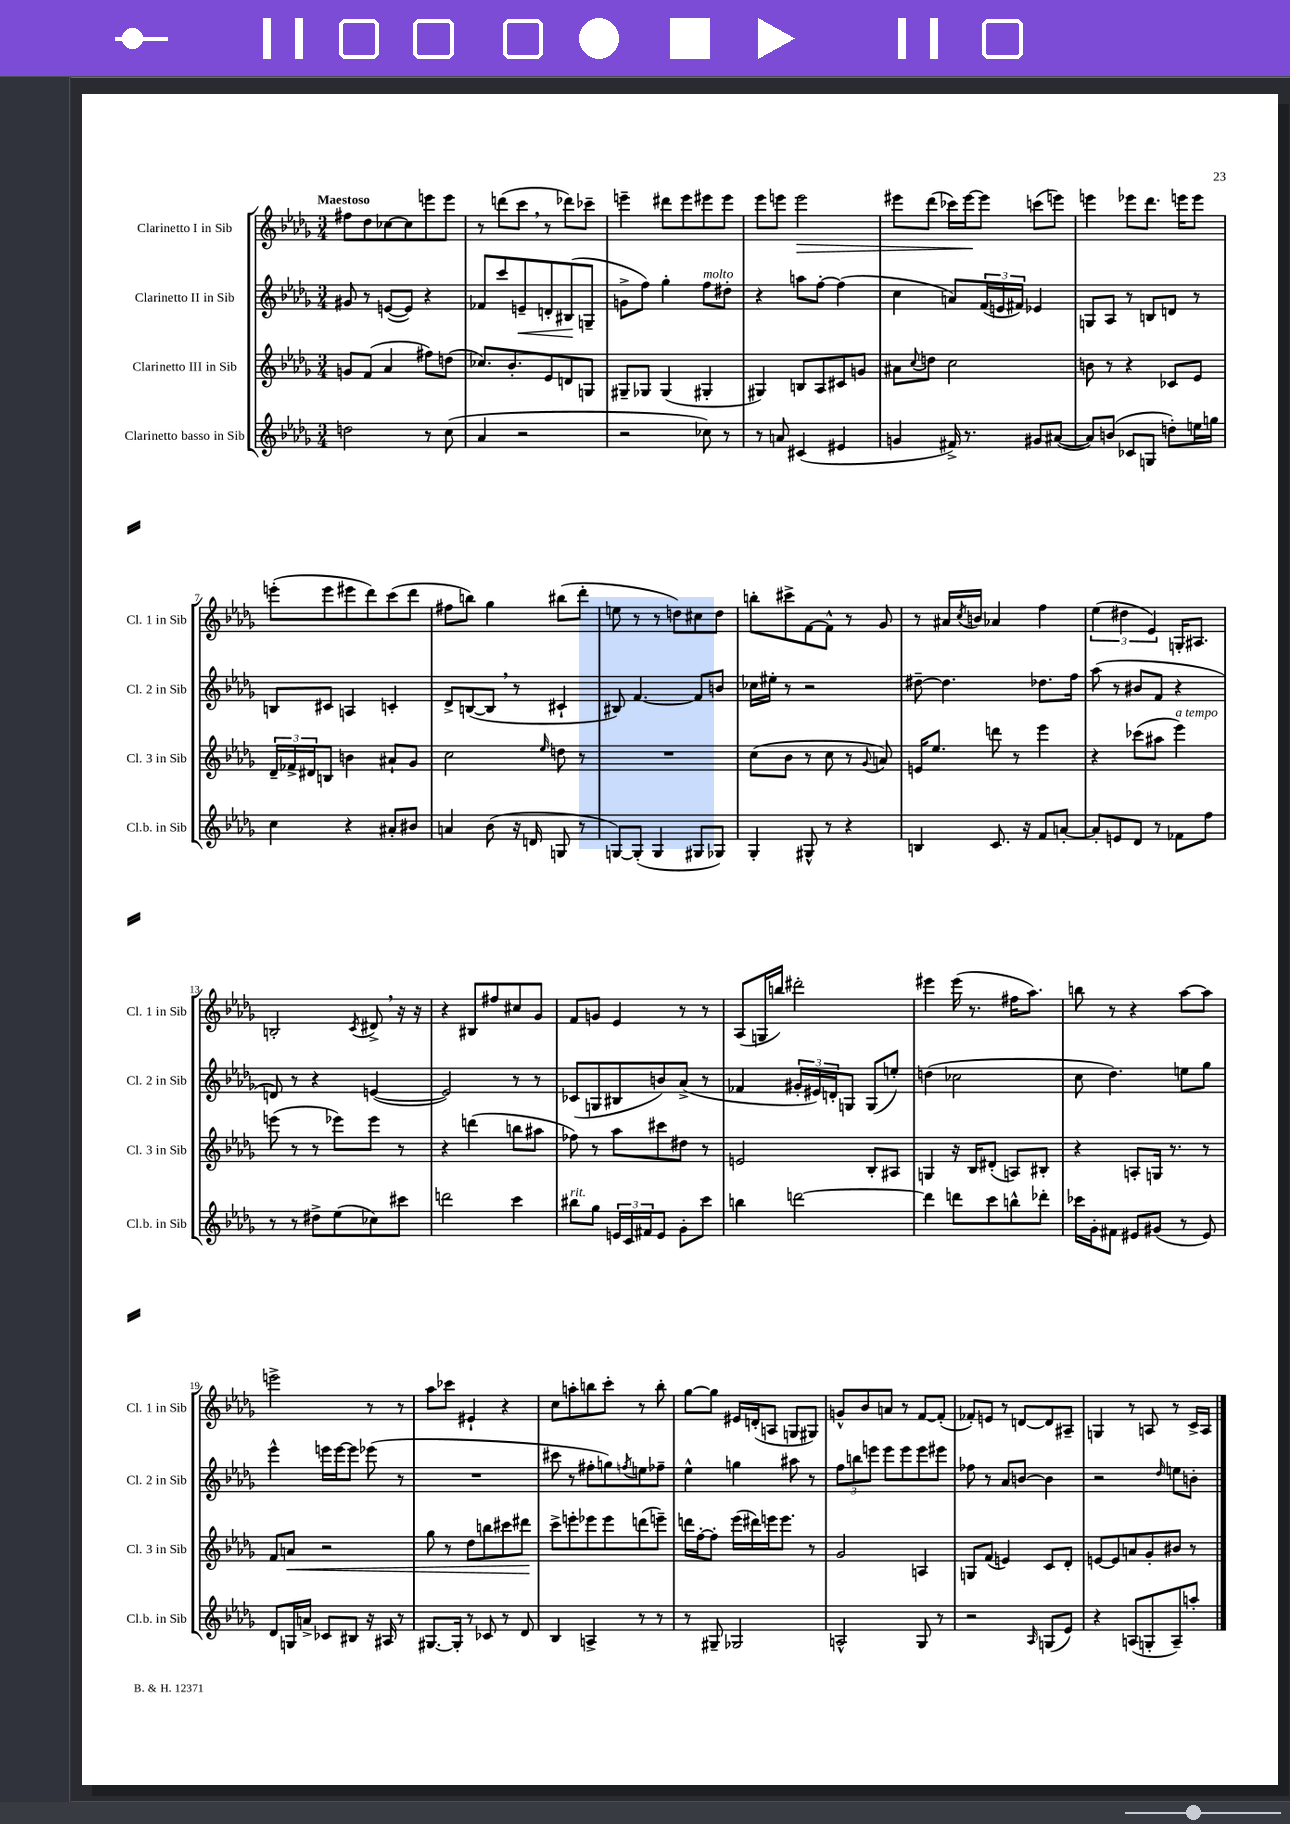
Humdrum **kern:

**kern	**kern	**dynam	**kern	**dynam	**kern	**dynam
*part4	*part3	*part3	*part2	*part2	*part1	*part1
*staff4	*staff3	*staff3	*staff2	*staff2	*staff1	*staff1
*I"Clarinetto basso in Sib	*I"Clarinetto III in Sib	*	*I"Clarinetto II in Sib	*	*I"Clarinetto I in Sib	*
*I'Cl.b. in Sib	*I'Cl. 3 in Sib	*	*I'Cl. 2 in Sib	*	*I'Cl. 1 in Sib	*
*clefG2	*clefG2	*	*clefG2	*	*clefG2	*
*k[b-e-a-d-g-]	*k[b-e-a-d-g-]	*	*k[b-e-a-d-g-]	*	*k[b-e-a-d-g-]	*
*M3/4	*M3/4	*	*M3/4	*	*M3/4	*
=1	=1	=1	=1	=1	=1	=1
!	!	!	!	!	!LO:TX:a:B:t=Maestoso	!
2ddn\	8gn/L	.	8g#X/	.	8ff#X\L	.
.	(8f/J	.	8r	.	8dd-\	.
.	4a-/	.	([8en/L	.	[8cc-X\	.
.	.	.	8e/J])	.	8cc-\]	.
8r	8ff#X\L)	.	4r	.	8eeen\	.
(8cc\	(8ddn\J	.	.	.	8eee\J	.
=2	=2	=2	=2	=2	=2	=2
4a-/	8.cc-X/L)	.	8f-X/L	.	8r	.
.	.	.	8ccc/	.	(8dddn\L	.
.	8.b-'/	.	.	.	.	.
!	!	!	!	!LO:HP:b	!	!
2r	.	.	8en~/	<	8ccc,\J	.
.	8e-/	.	8dn'/	.	8r	.
.	8dn/	.	(8B#X/	.	8ddd-X\L)	.
.	8Gn/J	.	8Gn~/J	[	8ccc-X~\J	.
=3	=3	=3	=3	=3	=3	=3
2r	8G#X~/L	.	8gn^\L	.	4eeen~\	.
.	8G-X/J	.	8ff\J)	.	.	.
.	(4G-/	.	4gg-'\	.	8ddd#X\L	.
.	.	.	.	.	8eee\	.
!	!	!	!LO:TX:a:i:t=molto	!	!	!
8cc-X\)	4G#X'/	.	8ff\L	.	8eee#X\	.
8r	.	.	8dd#X'\J	.	8eee#\J	.
=4	=4	=4	=4	=4	=4	=4
8r	4G#X/)	.	4r	.	8eee-\L	.
8an/	.	.	.	.	8eeen\J	.
!	!	!	!	!	!	!LO:HP:b
(4c#X/	8Bn/L	.	8aan\L	.	2eee\	>
.	8A-/	.	[8ff'\J	.	.	.
4e#X/	8c#X/	.	(4ff\]	.	.	.
.	8gn/J	.	.	.	.	.
=5	=5	=5	=5	=5	=5	=5
4gn/	8a#X\L	.	4cc\	.	8eee#X\L	.
.	8qqcc/	.	.	.	.	.
.	8ddn\J	.	.	.	(8ddd-\J	.
16f#X^/)	2cc\	.	8an/L)	.	16ccc-X\LL)	.
8.r	.	.	.	.	[16eee#\J	.
.	.	.	(24f/L	.	8eee#\J]	]
.	.	.	24en/	.	.	.
.	.	.	24f#X/JJ)	.	.	.
8g#X/L	.	.	4e-X/	.	(8cccn\L	.
([8a#X/J	.	.	.	.	8eeen\J)	.
=6	=6	=6	=6	=6	=6	=6
8a#/L])	8bn\	.	8Gn/L	.	4eeen\	.
(8bn/J	8r	.	8A-/J	.	.	.
8c-X/L	4r	.	8r	.	8eee-X\L	.
8Gn/J	.	.	8Bn/L	.	8.ddd-\J	.
8ddn'\L)	8c-X/L	.	8dn/J	.	.	.
.	.	.	.	.	16eeen\KL	.
16een\L	8e-/J	.	8r	.	8eee\J	.
16ggn\JJ	.	.	.	.	.	.
!!LO:LB:g=z
=7	=7	=7	=7	=7	=7	=7
4cc\	24d-~/LL	.	8Bn/L	.	(8eeen'\L	.
.	24f-X^/	.	.	.	.	.
.	24d#X/J	.	.	.	.	.
.	8Bn/J	.	8c#X/J	.	8eee\	.
4r	4bn\	.	4An/	.	8eee#X\	.
.	.	.	.	.	8ddd-\)	.
8a#X'/L	8a#X`/L	.	4cn'/	.	(8ccc\	.
8b#X/J	8g-/J	.	.	.	8ddd-\J	.
=8	=8	=8	=8	=8	=8	=8
4an/	2cc\	.	8d-^/L	.	8ff#X\L	.
.	.	.	([8Bn/	.	8bbn\J)	.
(8b-\	.	.	8B,/J]	.	4gg-\	.
16r	.	.	8r	.	.	.
16dn/	.	.	.	.	.	.
.	16qqee-/	.	.	.	.	.
8Gn/	8ddn\	.	4c#X`/	.	(8bb#X\L	.
8r	8r	.	.	.	8ddd-'\J	.
=9	=9	=9	=9	=9	=9	=9
[8Gn/L)	2.r	.	8B#X/)	.	8een\	.
(8G'/J]	.	.	[4.f/	.	8r	.
4G/	.	.	.	.	8r	.
.	.	.	.	.	8ddn\L)	.
8G#X/L	.	.	8f/L]	.	8cc#X\	.
8G-X/J)	.	.	8bn/J	.	8dd\J	.
=10	=10	=10	=10	=10	=10	=10
4G-'/	(8cc\L	.	16cc-X\LL	.	8bbn'\L	.
.	.	.	16ee#X'\JJ	.	.	.
.	8b-\J	.	8r	.	8ccc#X^\	.
8G#X^^/	8r	.	2r	.	[8f\	.
8r	8cc\	.	.	.	8f^^\J]	.
4r	8r	.	.	.	8r	.
.	8qqg-/	.	.	.	.	.
.	8an/)	.	.	.	8g-/	.
=11	=11	=11	=11	=11	=11	=11
4Bn/	16en/KL	.	[8dd#X~\	.	8r	.
.	8.ee-/J	.	.	.	.	.
.	.	.	4.dd#\]	.	16a#X/LL	.
.	.	.	.	.	8qcc/	.
.	.	.	.	.	16bn/JJ	.
8.c/	8dddn\	.	.	.	4a-X/	.
.	8r	.	.	.	.	.
16r	.	.	.	.	.	.
8f/L	4eee-\	.	8.dd-X\L	.	4ff\	.
[8an'/J	.	.	.	.	.	.
.	.	.	16ff\Jk	.	.	.
=12	=12	=12	=12	=12	=12	=12
8a'/L]	4r	.	(8aa-\	.	(6ee-\	.
8en/	.	.	8r	.	.	.
.	.	.	.	.	6dd#X\	.
8d-/J	(8ccc-X\L	.	8b#X/L	.	.	.
.	.	.	.	.	6e-/)	.
8r	8aa#X\J	.	8f/J	.	.	.
!	!LO:TX:a:i:t=a tempo	!	!	!	!	!
8f-X\L	4eee-\)	.	4r	.	16Gn'/KL	.
.	.	.	.	.	8.A#X/J	.
8ff\J	.	.	.	.	.	.
!!LO:LB:g=z
=13	=13	=13	=13	=13	=13	=13
8r	(8eeen\	.	8dn/)	.	2Bn'/	.
8r	8r	.	8r	.	.	.
8dd#X^\L	8r	.	4r	.	.	.
(8ee-\	8eee-X\L)	.	.	.	.	.
.	.	.	.	.	8qc/	.
8cc-X\)	8eee-\J	.	([4en/	.	8d#X^,/	.
8ccc#X\J	8r	.	.	.	16r	.
.	.	.	.	.	16r	.
=14	=14	=14	=14	=14	=14	=14
2dddn\	4r	.	2e/])	.	4r	.
.	(4dddn\	.	.	.	8B#X/L	.
.	.	.	.	.	8ff#X/	.
4ccc\	8bbn\L	.	8r	.	8cc#X/	.
.	8aa#X\J	.	8r	.	8g-/J	.
=15	=15	=15	=15	=15	=15	=15
!LO:TX:a:i:t=rit.	!	!	!	!	!	!
8bb#X\L	8ff-X\)	.	(8c-X/L	.	8f/L	.
8gg-\J	8r	.	8Gn/	.	8gn/J	.
24en/LL	8aa-\L	.	8B#X/	.	4e-/	.
24c/	.	.	.	.	.	.
24f#X/J	.	.	.	.	.	.
8e/J	8ccc#X\	.	8bn/)	.	.	.
8g-'\L	8dd#X\J	.	(8a-^/J	.	8r	.
8ccc\J	8r	.	8r	.	8r	.
=16	=16	=16	=16	=16	=16	=16
4bbn\	2en/	.	4f-X/	.	(8A-/L	.
.	.	.	.	.	16Gn/L	.
.	.	.	.	.	16bbn/JJ)	.
[2dddn\	.	.	24g#X'/LL	.	2ddd#X'\	.
.	.	.	24e#X/)	.	.	.
.	.	.	24dn'/J	.	.	.
.	.	.	8Gn/J	.	.	.
.	8B-'/L	.	(8G/L	.	.	.
.	8A#X/J	.	8een'/J)	.	.	.
=17	=17	=17	=17	=17	=17	=17
4ddd\]	4Gn/	.	(4ddn\	.	4eee#X\	.
8dddn\L	16r	.	2cc-X\	.	(16eee#\	.
.	16B-/KL	.	.	.	8.r	.
8ccc\	(8d#X'/J	.	.	.	.	.
8bbn^^\	8An/L)	.	.	.	16ff#X\KL	.
.	.	.	.	.	8.aa-\J)	.
8ddd-X'\J	8B#X'/J	.	.	.	.	.
=18	=18	=18	=18	=18	=18	=18
16ccc-X\LL	4r	.	8cc\	.	8bbn\	.
16g-'\J	.	.	.	.	.	.
8f#X\J	.	.	4.dd-\)	.	8r	.
8e#X/L	8An'/L	.	.	.	4r	.
(8g#X/J	16Gn/Jk	.	.	.	.	.
.	8.r	.	.	.	.	.
8r	.	.	8een\L	.	[8aa-\L	.
8e#/)	8r	.	8gg-\J	.	8aa-\J]	.
!!LO:LB:g=z
=19	=19	=19	=19	=19	=19	=19
8d-/L	8f/L	.	4eee-^^\	.	2eeen^\	.
!	!	!LO:HP:b	!	!	!	!
16Gn/L	8an/J	<	.	.	.	.
16an^/JJ	.	.	.	.	.	.
8c-X/L	2r	.	16eeen\LL	.	.	.
.	.	.	[16eee\J	.	.	.
8B#X/J	.	.	8eee\J]	.	.	.
16r	.	.	(8eee-X\	.	8r	.
16A#X/	.	.	.	.	.	.
8r	.	.	8r	.	8r	.
=20	=20	=20	=20	=20	=20	=20
[8.G#X/L	8gg-\	.	2.r	.	8aa-\L	.
.	8r	.	.	.	8ccc-X\J	.
16G#'/Jk]	.	.	.	.	.	.
8r	8dd-\L	.	.	.	4e#X`/	.
8c-X/	8bbn\	.	.	.	.	.
8r	8ccc#X\	.	.	.	4r	.
8d-/	8ddd#X\J	.	.	.	.	.
.	.	[	.	.	.	.
=21	=21	=21	=21	=21	=21	=21
4B-/	8ccc^\L	.	8ccc#X\	.	8cc\L	.
.	8eeen'\	.	8r	.	8aan'\	.
4An^/	8eee-X\	.	8ff#X'\L	.	8bbn\	.
.	8eee-\	.	8ggn\)	.	8ccc'\J	.
.	.	.	8qffn/	.	.	.
8r	(8dddn\	.	8een\	.	8r	.
8r	8eeen~\J)	.	8ff-X~\J	.	8bb'\	.
=22	=22	=22	=22	=22	=22	=22
8r	16dddn\LL	.	4ee-^^\	.	[8gg-\L	.
.	[16ff'\J	.	.	.	.	.
8G#X~/	8ff'\J]	.	.	.	8gg-\J]	.
2G-X/	(16eee-\LL	.	4ggn\	.	16e#X/LL	.
.	16ddd#X\)	.	.	.	(16dn'/J	.
.	16eeen\J	.	.	.	8An/J	.
.	8.eee\J	.	.	.	.	.
.	.	.	8aa#X\	.	8Gn/L	.
.	8r	.	8r	.	8G#X/J)	.
=23	=23	=23	=23	=23	=23	=23
2An^^/	2g-/	.	12ff\L	.	8gn^^/L	.
.	.	.	12bbn\	.	.	.
.	.	.	.	.	8b-/	.
.	.	.	12eeen\J	.	.	.
.	.	.	8eee\L	.	8an/J	.
.	.	.	8eee\	.	8r	.
8G-/	4An/	.	8eee\	.	[8f/L	.
8r	.	.	8eee#X\J	.	(8f'/J]	.
=24	=24	=24	=24	=24	=24	=24
2r	8Gn/L	.	8ff-X\	.	8f-X'/L)	.
.	(8f/J	.	8r	.	8en/J	.
.	4en/)	.	8a-/L	.	8r	.
.	.	.	[8bn/J	.	[8dn/L	.
16qqA-/	.	.	.	.	.	.
(8Gn/L	8c/L	.	4b\]	.	8d/]	.
8e-/J)	8d-'/J	.	.	.	8A#X~/J	.
=25	=25	=25	=25	=25	=25	=25
4r	[8en/L	.	2r	.	4Gn/	.
.	8e/]	.	.	.	.	.
(8An/L	8an/	.	.	.	8r	.
8Gn'/	8g-'/	.	.	.	8An/	.
.	.	.	16qqdd-/	.	.	.
8A~/)	8b#X/J	.	8een\L	.	8r	.
8aan'/J	8r	.	8bn'\J	.	16c^/LL	.
.	.	.	.	.	16A/JJ	.
==	==	==	==	==	==	==
*-	*-	*-	*-	*-	*-	*-
